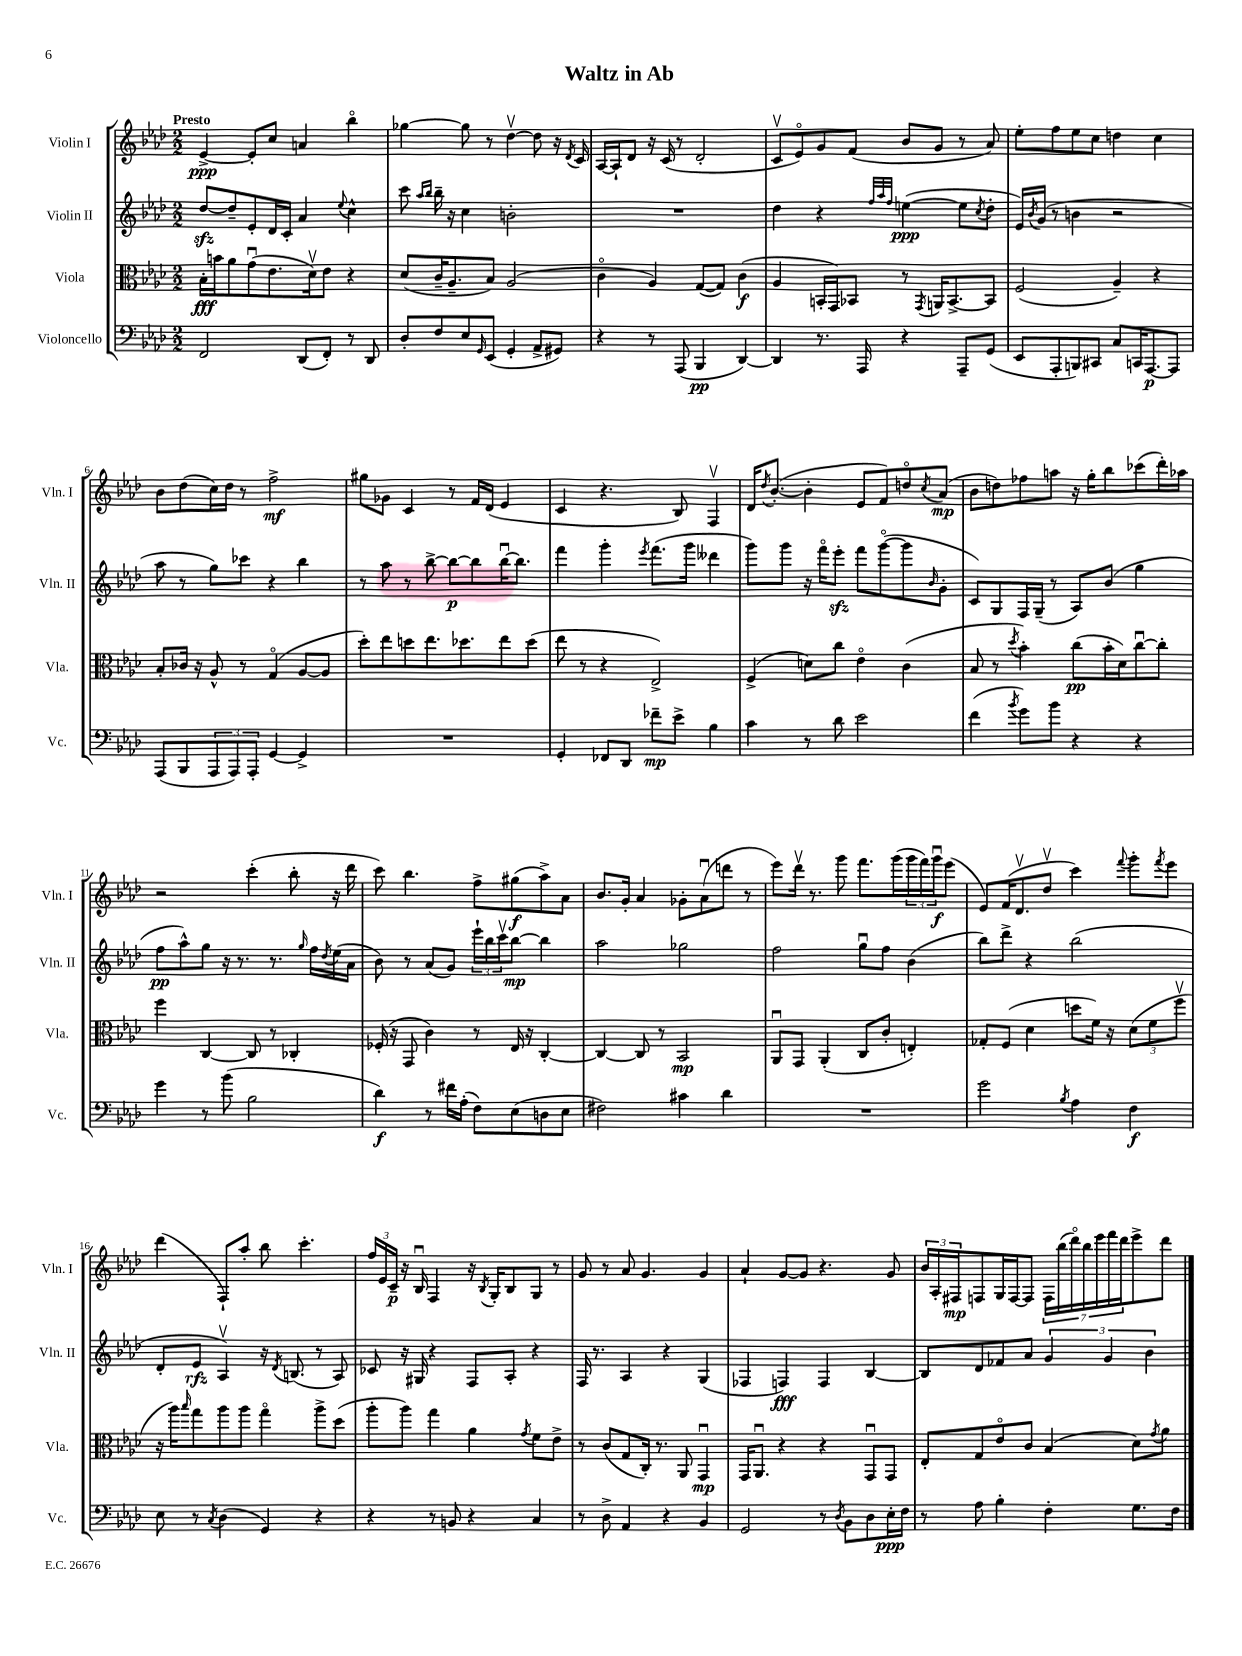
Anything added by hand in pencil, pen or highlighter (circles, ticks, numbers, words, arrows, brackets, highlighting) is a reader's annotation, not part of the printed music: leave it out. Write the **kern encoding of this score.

**kern	**kern	**kern	**kern
*staff4	*staff3	*staff2	*staff1
*clefF4	*clefC3	*clefG2	*clefG2
*k[b-e-a-d-]	*k[b-e-a-d-]	*k[b-e-a-d-]	*k[b-e-a-d-]
*M2/2	*M2/2	*M2/2	*M2/2
2FF	16B-'	[8dd-	[4e-^
.	16b	.	.
.	8a-	8dd-~]	.
.	(8gu	8e-'	8e-']
.	8.e-	16d-	8cc
.	.	16c'	.
(8DD-	.	4a-	4a
.	16d-v)	.	.
8FF')	8e-	.	.
.	.	8qqee-	.
8r	4r	4cc^^	4bb-o
8DD-	.	.	.
=	=	=	=
8D-'	(8d-	8ccc	[4gg-
.	.	16qqaa-	.
.	.	16qqbb-	.
8F	16c~	16bb-~	.
.	8.A-~	16r	.
8E-	.	4cc	8gg-]
16qqGG	.	.	.
(8EE-	8B-)	.	8r
4GG'	(2A-	2b'	[4dd-v
8AA-^	.	.	8dd-]
8GG#)	.	.	16r
.	.	.	8qd-
.	.	.	16c
=	=	=	=
4r	4co	1r	[16A-
.	.	.	16A-`]
.	.	.	8d-
8r	4A-)	.	16r
.	.	.	(16c
(8AAA-	.	.	8r
4BBB-	([8G	.	2d-'
.	8G])	.	.
[4DD-)	(4c	.	.
=	=	=	=
4DD-]	4A-	4dd-	8cv
.	.	.	8e-o)
8.r	16BB'	4r	8g
.	16GG)	.	.
.	8BB-	.	(8f
16AAA-	.	.	.
.	.	32qqff	.
.	.	32qqaa-	.
.	.	32qqff	.
4r	8r	([4ee	8b-
.	8qGG	.	.
.	16AA	.	8g
.	[8.BB-^	.	.
8AAA-~	.	8ee]	8r
.	.	8qcc	.
(8GG	8BB-]	8dd-'	8a-)
=	=	=	=
8EE-	(2F	16e-)	8ee-'
.	.	8qb-	.
.	.	(16g	.
8AAA-'	.	8r	8ff
8BBB)	.	4b	8ee-
8CC#	.	.	8cc
8C	4A-~)	2r	4dd
16CC	.	.	.
[8.AAA-	.	.	.
.	4r	.	4cc
8AAA-]	.	.	.
=	=	=	=
(8AAA-	8B-'	8aa-	8b-
8BBB-	16c-	8r	(8dd-
.	16r	.	.
12AAA-	8A-^^	8gg)	16cc)
.	.	.	16dd-
12AAA-)	.	.	.
.	8r	8ccc-	8r
12AAA-'	.	.	.
[4GG	(4Go	4r	2ff^
4GG^]	[8A-	4bb-	.
.	8A-]	.	.
=	=	=	=
1r	8dd-')	8r	8gg#
.	8ee-	8aa-	8g-
.	8dd	8r	4c
.	8.ee-	[8bb-^	.
.	.	8bb-_	8r
.	8.dd-	.	.
.	.	8bb-]	16f
.	.	.	(16d-
.	8ee-	[16bb-u	4e-
.	.	8.bb-]	.
.	(8dd-	.	.
=	=	=	=
4GG'	8ee-	4fff	4c
.	8r	.	.
8FF-	4r	4ggg'	4.r
8DD-	.	.	.
.	.	8qeee-	.
8f-~	2E-^)	(8.fff	.
8e-^	.	.	8B-)
.	.	16ggg	.
4B-	.	4ddd--	4Fv
=	=	=	=
4c	(4F^	8ggg)	16d-
.	.	.	8qdd-
.	.	.	([8.b-'
.	.	8ggg	.
8r	8d)	16r	4b-']
.	.	16fffo	.
8d-	8cc	8eee-'	.
2e-	4e-o	8fff	8e-
.	.	([8gggo	8f)
.	(4c	8ggg]	8ddo
.	.	16qqb-	8qcc
.	.	8g'	(8a-
=	=	=	=
(4f	8B-	8c)	8b-
.	8r	8G	8dd)
8qb-	8qdd-	.	.
8g)	4b-')	16F	8ff-
.	.	(16G~	.
8b-	.	8r	8aa
4r	(8cc	8A-)	16r
.	.	.	16gg'
.	16b-'	(8b-	8bb-
.	16d-)	.	.
4r	[8ccu	4gg	(8ccc-
.	8cc']	.	16ddd-')
.	.	.	16aa-
=	=	=	=
4g	4ff	8ff	2r
.	.	8aa-^^)	.
8r	[4C	8gg	.
(8b-	.	16r	.
.	.	8.r	.
2B-	8C]	.	(4ccc'
.	8r	8.r	.
.	4C-'	.	8bb-'
.	.	16qqgg	.
.	.	16ff	.
.	.	8qdd-	.
.	.	(16ee-	16r
.	.	16a-	16ddd-
=	=	=	=
4d-)	(16F-'	8b-)	8ccc)
.	16r	.	.
.	8GG	8r	4.bb-
8r	4c)	(8a-	.
16f#	.	8g)	.
(16A-'	.	.	.
8F)	8r	24eee-`	8ff^
.	.	24bb-	.
.	.	24cccv	.
(8E-	16E-	[8bb-	(8gg#
.	16r	.	.
8D	[4C'	4bb-]	8aa-^)
8E-	.	.	8a-
=	=	=	=
2F#)	4C_	2aa-	8.b-
.	.	.	16g'
.	8C]	.	4a-
.	8r	.	.
4c#	2BB-	2gg-	8g-'
.	.	.	(8a-u
4d-	.	.	8ddd
.	.	.	8r
=	=	=	=
1r	8AA-u	2ff	8eee-)
.	8GG	.	16ddd-v
.	.	.	8.r
.	(4AA-'	.	.
.	.	.	8ggg
.	8C	8ggu	8.fff
.	8c'	8ff	.
.	.	.	(16ggg
.	4E')	(4b-	24ggg
.	.	.	24fff)
.	.	.	24gggu
.	.	.	(8eee-
=	=	=	=
2g	8G-'	8bb-)	8e-)
.	(8F	8ddd-^	(16f
.	.	.	8.d-v
.	4d-	4r	.
.	.	.	8dd-v
8qB-	.	.	.
4A-	8dd	(2bb-	4ccc)
.	16f)	.	.
.	16r	.	.
.	.	.	8qqfff
4F	(12d-	.	8ggg'
.	12f	.	.
.	.	.	8qfff
.	.	.	8eee-
.	12ffv	.	.
=	=	=	=
8E-	16r	8d-'	(4ddd-
.	16aa-)	.	.
.	16qqbb-	.	.
8r	8gg	8e-	.
8qC	.	.	.
(4D-	8aa-	4A-v)	8F`)
.	8aa-	.	8aa-'
4GG)	4ggo	16r	8bb-
.	.	8qd-	.
.	.	(8.B	.
.	.	.	4.ccc'
4r	8aa-^	8r	.
.	(8dd-	8A-)	.
=	=	=	=
4r	8aa-'	8c-	24ff
.	.	.	24e-
.	.	.	24c~
.	8aa-)	16r	16r
.	.	16G#	16B-u
8r	4gg	4r	4F
8BB	.	.	.
4r	4a-	8F	16r
.	.	.	8qB-
.	.	.	16G'
.	.	8A-'	8B-
.	8qg	.	.
4C	8f	4r	8G
.	8e-^	.	8r
=	=	=	=
8r	8r	16F	8g
.	.	8.r	.
8D-^	(8c	.	8r
4AA-	8G	4A-	8a-
.	16C')	.	4.g
.	8.r	.	.
4r	.	4r	.
.	8AA-	.	.
4BB-	4GGu	(4G	4g
=	=	=	=
2GG	16GG	4F-	4a-`
.	8.AA-u	.	.
.	4r	4F)	[8g
.	.	.	8g]
8r	4r	4F	4.r
8qD-	.	.	.
8BB-	.	.	.
8D-	8GGu	[4B-	.
16E-'	8GG	.	8g
16F	.	.	.
=	=	=	=
8r	8E-'	8B-]	24b-
.	.	.	24A-'
.	.	.	24F#
8A-	8G	8d-	8F
4B-'	8e-o	8f-	16G
.	.	.	[16F
.	8c	8a-	8F]
4F'	(4B-	6g	28F
.	.	.	(28bb-
.	.	.	28ddd-o)
.	.	.	28bb-
.	.	.	28eee-
.	.	6g	.
.	.	.	28fff
.	.	.	28ddd-
8.G	8d-)	.	8eee-^
.	.	6b-	.
.	8qg	.	.
.	8a-	.	8ddd-
16F	.	.	.
==	==	==	==
*-	*-	*-	*-
